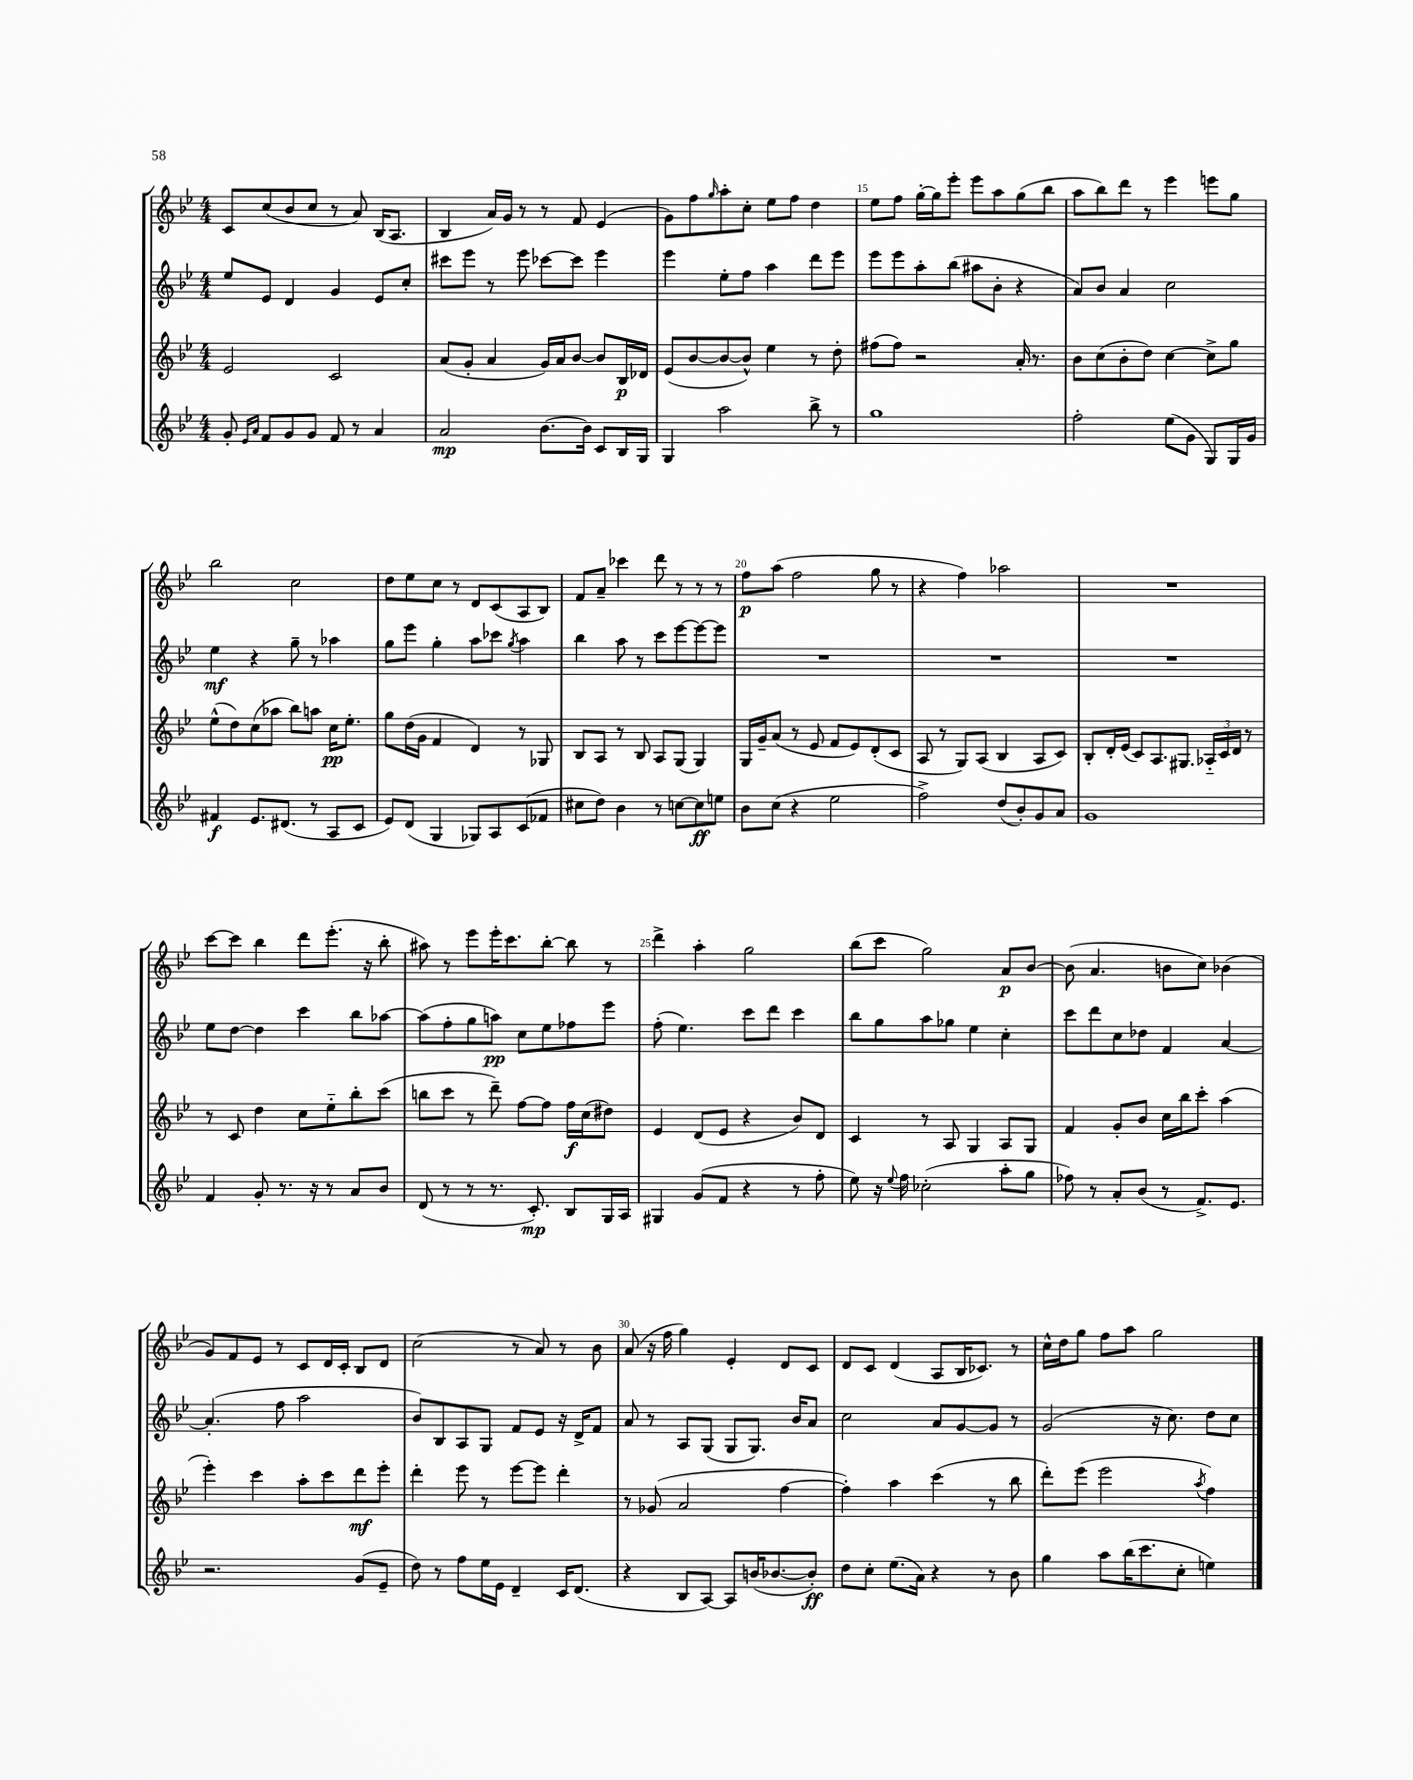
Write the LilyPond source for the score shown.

<<
\new StaffGroup <<
\new Staff = "s0" {
    \clef treble \key bes \major \numericTimeSignature \time 4/4
    c'8 c''8( bes'8 c''8 r8 a'8) bes16( a8. |
    bes4 a'16) g'16 r8 r8 f'8 ees'4( |
    g'8) f''8 \grace { g''16 } a''8-. c''8-. ees''8 f''8 d''4 |
    ees''8 f''8 g''16~-. g''16 ees'''8-. ees'''8 a''8 g''8( bes''8 |
    a''8 bes''8) d'''8 r8 ees'''4 e'''8 g''8 |
    bes''2 c''2 |
    d''8 ees''8 c''8 r8 d'8 c'8( a8 bes8) |
    f'8 a'8-- ces'''4 d'''8 r8 r8 r8 |
    f''8\p a''8( f''2 g''8 r8 |
    r4 f''4) aes''2 |
    R1 |
    c'''8~ c'''8 bes''4 d'''8 ees'''8.-.( r16 bes''8-. |
    ais''8) r8 ees'''8 ees'''16-. c'''8. bes''8~-. bes''8 r8 |
    d'''4-> a''4-. g''2 |
    bes''8( c'''8 g''2) a'8\p bes'8~ |
    bes'8( a'4. b'8 c''8) bes'4( |
    g'8) f'8 ees'8 r8 c'8 d'16 c'16-. bes8 d'8 |
    c''2( r8 a'8) r8 bes'8 |
    a'8( r16 f''16 g''4) ees'4-. d'8 c'8 |
    d'8 c'8 d'4( a8 bes16 ces'8.) r8 |
    c''16-^ d''16 g''8 f''8 a''8 g''2 \bar "|." |
}
\new Staff = "s1" {
    \clef treble \key bes \major \numericTimeSignature \time 4/4
    ees''8 ees'8 d'4 g'4 ees'8 c''8-. |
    cis'''8 ees'''8 r8 ees'''8 ces'''8~ ces'''8 ees'''4 |
    ees'''4 ees''8-. f''8 a''4 d'''8 ees'''8 |
    ees'''8 ees'''8 a''8-. bes''8( ais''8 bes'8-. r4 |
    a'8) bes'8 a'4 c''2 |
    ees''4\mf r4 g''8-- r8 aes''4 |
    g''8 ees'''8 g''4-. a''8 ces'''8 \acciaccatura { g''8 } a''4 |
    bes''4 a''8 r8 c'''8 ees'''8~ ees'''8~ ees'''8 |
    R1 |
    R1 |
    R1 |
    ees''8 d''8~ d''4 c'''4 bes''8 aes''8~ |
    aes''8( f''8-. g''8 a''8\pp) c''8 ees''8 fes''8 ees'''8 |
    f''8-.( ees''4.) c'''8 d'''8 c'''4 |
    bes''8 g''8 a''8 ges''8 ees''4 c''4-. |
    c'''8 d'''8 c''8 des''8 f'4 a'4~ |
    a'4.-.( f''8 a''2 |
    bes'8) bes8 a8 g8 f'8 ees'8 r16 d'16-> f'8 |
    a'8 r8 a8 g8( g8 g8.) bes'16 a'8 |
    c''2 a'8 g'8~ g'8 r8 |
    g'2( r16 c''8.) d''8 c''8 \bar "|." |
}
\new Staff = "s2" {
    \clef treble \key bes \major \numericTimeSignature \time 4/4
    ees'2 c'2 |
    a'8( g'8-. a'4 g'16) a'16 bes'8~ bes'8 bes16\p des'16 |
    ees'8( bes'8~ bes'8~ bes'8-^) ees''4 r8 d''8-. |
    fis''8( fis''8) r2 a'16-. r8. |
    bes'8 c''8( bes'8-. d''8) c''4~ c''8-> g''8 |
    ees''8-^( d''8) c''8( aes''8 bes''8) a''8 c''16\pp ees''8.-. |
    g''8 d''16( g'16 f'4 d'4) r8 ges8 |
    bes8 a8 r8 bes8 a8 g8( g4) |
    g16 g'16-- a'8( r8 ees'8 f'8 ees'8) d'8-.( c'8 |
    a8 r8 g8) a8( bes4 a8 c'8) |
    bes8-. d'16-. ees'16( c'8) a8. gis8. \tuplet 3/2 { aes16-_ c'16 d'16 } r8 |
    r8 c'8 d''4 c''8 ees''8-_ bes''8-. c'''8( |
    b''8 c'''8 r8 d'''8--) f''8~ f''8 f''16\f c''16( dis''8) |
    ees'4 d'8( ees'8 r4 bes'8) d'8 |
    c'4 r8 a8 g4 a8 g8 |
    f'4 g'8-. bes'8 c''16 bes''16 c'''8-. a''4( |
    ees'''4-.) c'''4 a''8-. c'''8 d'''8\mf ees'''8-. |
    d'''4-. ees'''8 r8 ees'''8~ ees'''8 d'''4-. |
    r8 ges'8( a'2 f''4~ |
    f''4-.) a''4 c'''4( r8 bes''8 |
    d'''8-.) ees'''8( ees'''2 \acciaccatura { a''8 } f''4) \bar "|." |
}
\new Staff = "s3" {
    \clef treble \key bes \major \numericTimeSignature \time 4/4
    g'8-. \grace { ees'16 a'16 } f'8 g'8 g'8 f'8 r8 a'4 |
    a'2\mp bes'8.~ bes'16 c'8 bes16 g16 |
    g4 a''2 bes''8-> r8 |
    g''1 |
    f''2-. ees''8( g'8 g8) g16 g'16 |
    fis'4\f ees'8. dis'8.( r8 a8 c'8 |
    ees'8) d'8( g4 ges8) a8 c'8( fes'8 |
    cis''8 d''8) bes'4 r8 c''8~ c''8\ff e''8 |
    bes'8 c''8( r4 ees''2 |
    f''2->) d''8( bes'8-.) g'8 a'8 |
    g'1 |
    f'4 g'8-. r8. r16 r8 a'8 bes'8 |
    d'8( r8 r8 r8. c'8.-.\mp) bes8 g16 a16 |
    gis4 g'8( f'8 r4 r8 f''8-. |
    ees''8) r16 \appoggiatura { ees''8 } f''16 ces''2-.( a''8-. g''8 |
    fes''8) r8 a'8-. bes'8( r8 f'8.->) ees'8. |
    r2. g'8( ees'8-- |
    d''8) r8 f''8 ees''16 ees'16 d'4-- c'16 d'8.( |
    r4 bes8 a8~) a8 b'16( bes'8.~ bes'8-.\ff) |
    d''8 c''8-. ees''8.( a'16) r4 r8 bes'8 |
    g''4 a''8 bes''16( c'''8. c''8-. e''4) \bar "|." |
}
>>
>>
\layout { \context { \Score currentBarNumber = #12 \override BarNumber.break-visibility = ##(#f #t #t) barNumberVisibility = #(every-nth-bar-number-visible 5) } }
